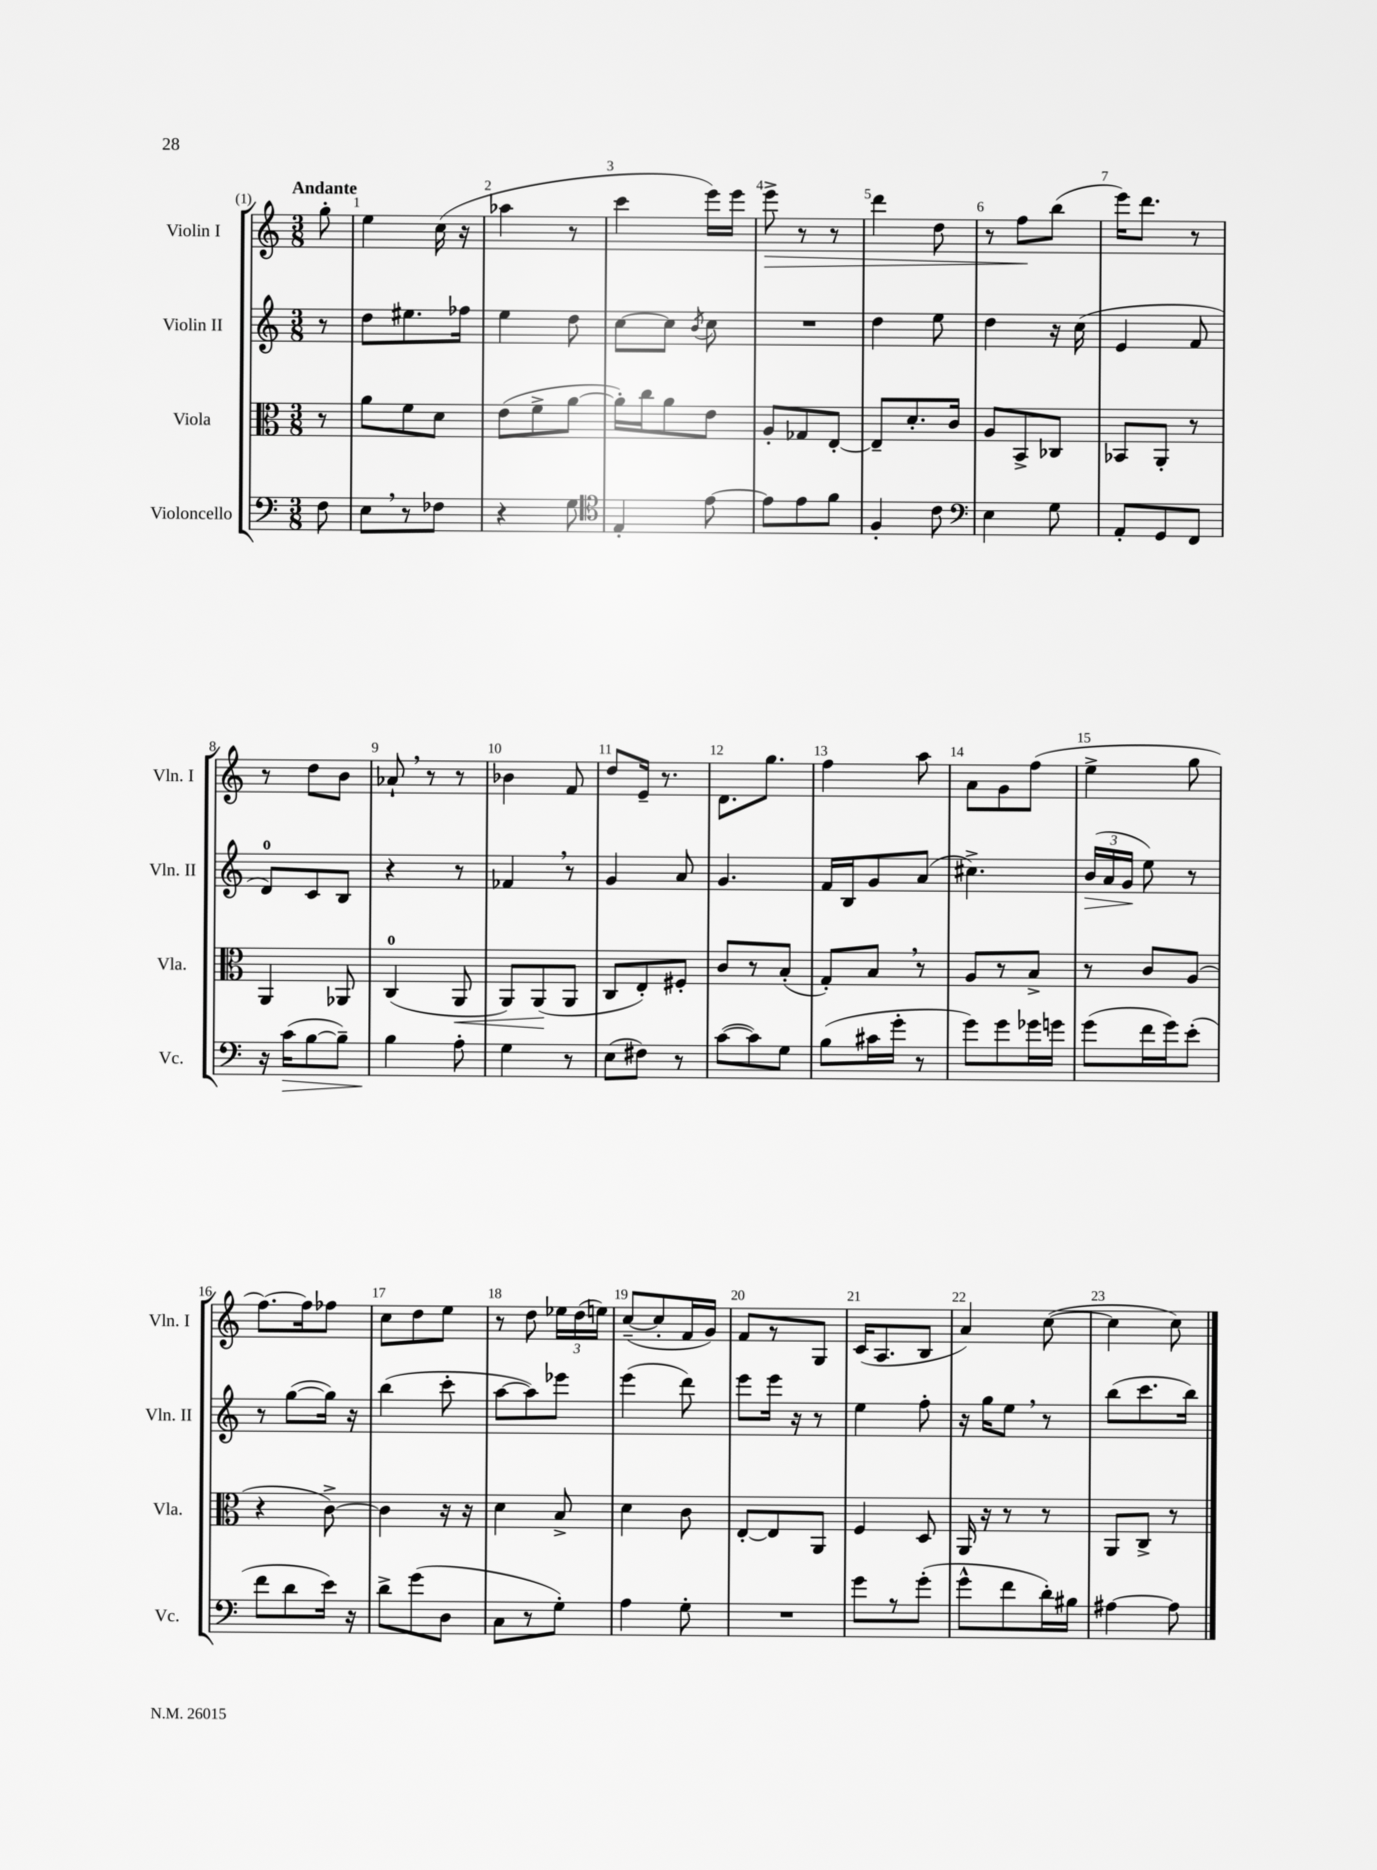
<<
\new StaffGroup <<
\new Staff = "s0" \with { instrumentName = "Violin I" shortInstrumentName = "Vln. I" } {
    \clef treble \key c \major \numericTimeSignature \time 3/8 \partial 8 \tempo "Andante"
    \autoBeamOff g''8-. |
    e''4 c''16( r16 |
    aes''4 r8 |
    c'''4 e'''16[) e'''16] |
    e'''8->\> r8 r8 |
    d'''4 d''8 |
    r8 f''8[\! b''8]( |
    e'''16[) d'''8.] r8 |
    r8 d''8[ b'8] |
    aes'8-! \breathe r8 r8 |
    bes'4 f'8 |
    d''8[ e'16]-- r8. |
    d'8.[ g''8.] |
    f''4 a''8 |
    a'8[ g'8 f''8]( |
    e''4-> g''8 |
    f''8.[~) f''16 fes''8] |
    c''8[ d''8 e''8] |
    r8 d''8 \tuplet 3/2 { ees''16[ d''16( e''16]) } |
    c''8[~--( c''8-. f'16 g'16]) |
    f'8[ r8 g8] |
    c'16[( a8. b8] |
    a'4) c''8~( |
    c''4 c''8) \bar "|." |
}
\new Staff = "s1" \with { instrumentName = "Violin II" shortInstrumentName = "Vln. II" } {
    \clef treble \key c \major \numericTimeSignature \time 3/8 \partial 8
    \autoBeamOff r8 |
    d''8[ eis''8. fes''16] |
    e''4 d''8 |
    c''8[~ c''8] \acciaccatura { b'8 } c''8 |
    R4. |
    d''4 e''8 |
    d''4 r16 c''16( |
    e'4 f'8 |
    d'8[-0) c'8 b8] |
    r4 r8 |
    fes'4 \breathe r8 |
    g'4 a'8 |
    g'4. |
    f'16[ b16 g'8 a'8]( |
    cis''4.->) |
    \tuplet 3/2 { b'16[\>( a'16 g'16]\! } e''8) r8 |
    r8 g''8[~( g''16]) r16 |
    b''4( c'''8-. |
    a''8[~ a''8) ees'''8] |
    e'''4( d'''8) |
    e'''8[ e'''16] r16 r8 |
    e''4 f''8-. |
    r16 g''16[ e''8] \breathe r8 |
    b''8[( c'''8. b''16]) \bar "|." |
}
\new Staff = "s2" \with { instrumentName = "Viola" shortInstrumentName = "Vla." } {
    \clef alto \key c \major \numericTimeSignature \time 3/8 \partial 8
    \autoBeamOff r8 |
    a'8[ f'8 d'8] |
    e'8[( f'8-> a'8]~ |
    a'16[-.) c''16 a'8 e'8] |
    a8[-. ges8 e8]~-. |
    e8[-- d'8.-. c'16] |
    a8[ b,8-> ces8] |
    bes,8[ a,8]-. r8 |
    a,4 aes,8 |
    c4-0( a,8\< |
    a,8[) a,8\!( a,8] |
    c8[ e8-.) fis8]-. |
    c'8[ r8 b8]-.( |
    g8[-.) b8] \breathe r8 |
    a8[ r8 b8]-> |
    r8 c'8[ a8]( |
    r4 c'8~->) |
    c'4 r16 r16 |
    d'4 b8-> |
    d'4 c'8 |
    e8[~-. e8 a,8] |
    f4 d8 |
    a,16 r16 r8 r8 |
    a,8[ c8]-> r8 \bar "|." |
}
\new Staff = "s3" \with { instrumentName = "Violoncello" shortInstrumentName = "Vc." } {
    \clef bass \key c \major \numericTimeSignature \time 3/8 \partial 8
    \autoBeamOff f8 |
    e8[ \breathe r8 fes8] |
    r4 g8 |
    \clef tenor e4-. e'8~ |
    e'8[ e'8 f'8] |
    f4-. c'8 |
    \clef bass e4 g8 |
    a,8[-. g,8 f,8] |
    r16 c'16[\>( b8~ b8]--) |
    b4\! a8-. |
    g4 r8 |
    e8[( fis8]) r8 |
    c'8[~( c'8) g8] |
    b8[( cis'16 g'16]-. r8 |
    g'8[) g'8 ges'16 g'16] |
    g'8[( f'16 g'16) e'8]-.( |
    f'8[ d'8 e'16]) r16 |
    d'8[-> g'8( d8] |
    c8[ r8 g8]-.) |
    a4 g8-. |
    R4. |
    g'8[ r8 g'8]-.( |
    g'8[-^ f'8 d'16-.) bis16] |
    ais4~ ais8 \bar "|." |
}
>>
>>
\layout { \context { \Score \override BarNumber.break-visibility = ##(#f #t #t) barNumberVisibility = #all-bar-numbers-visible } }
